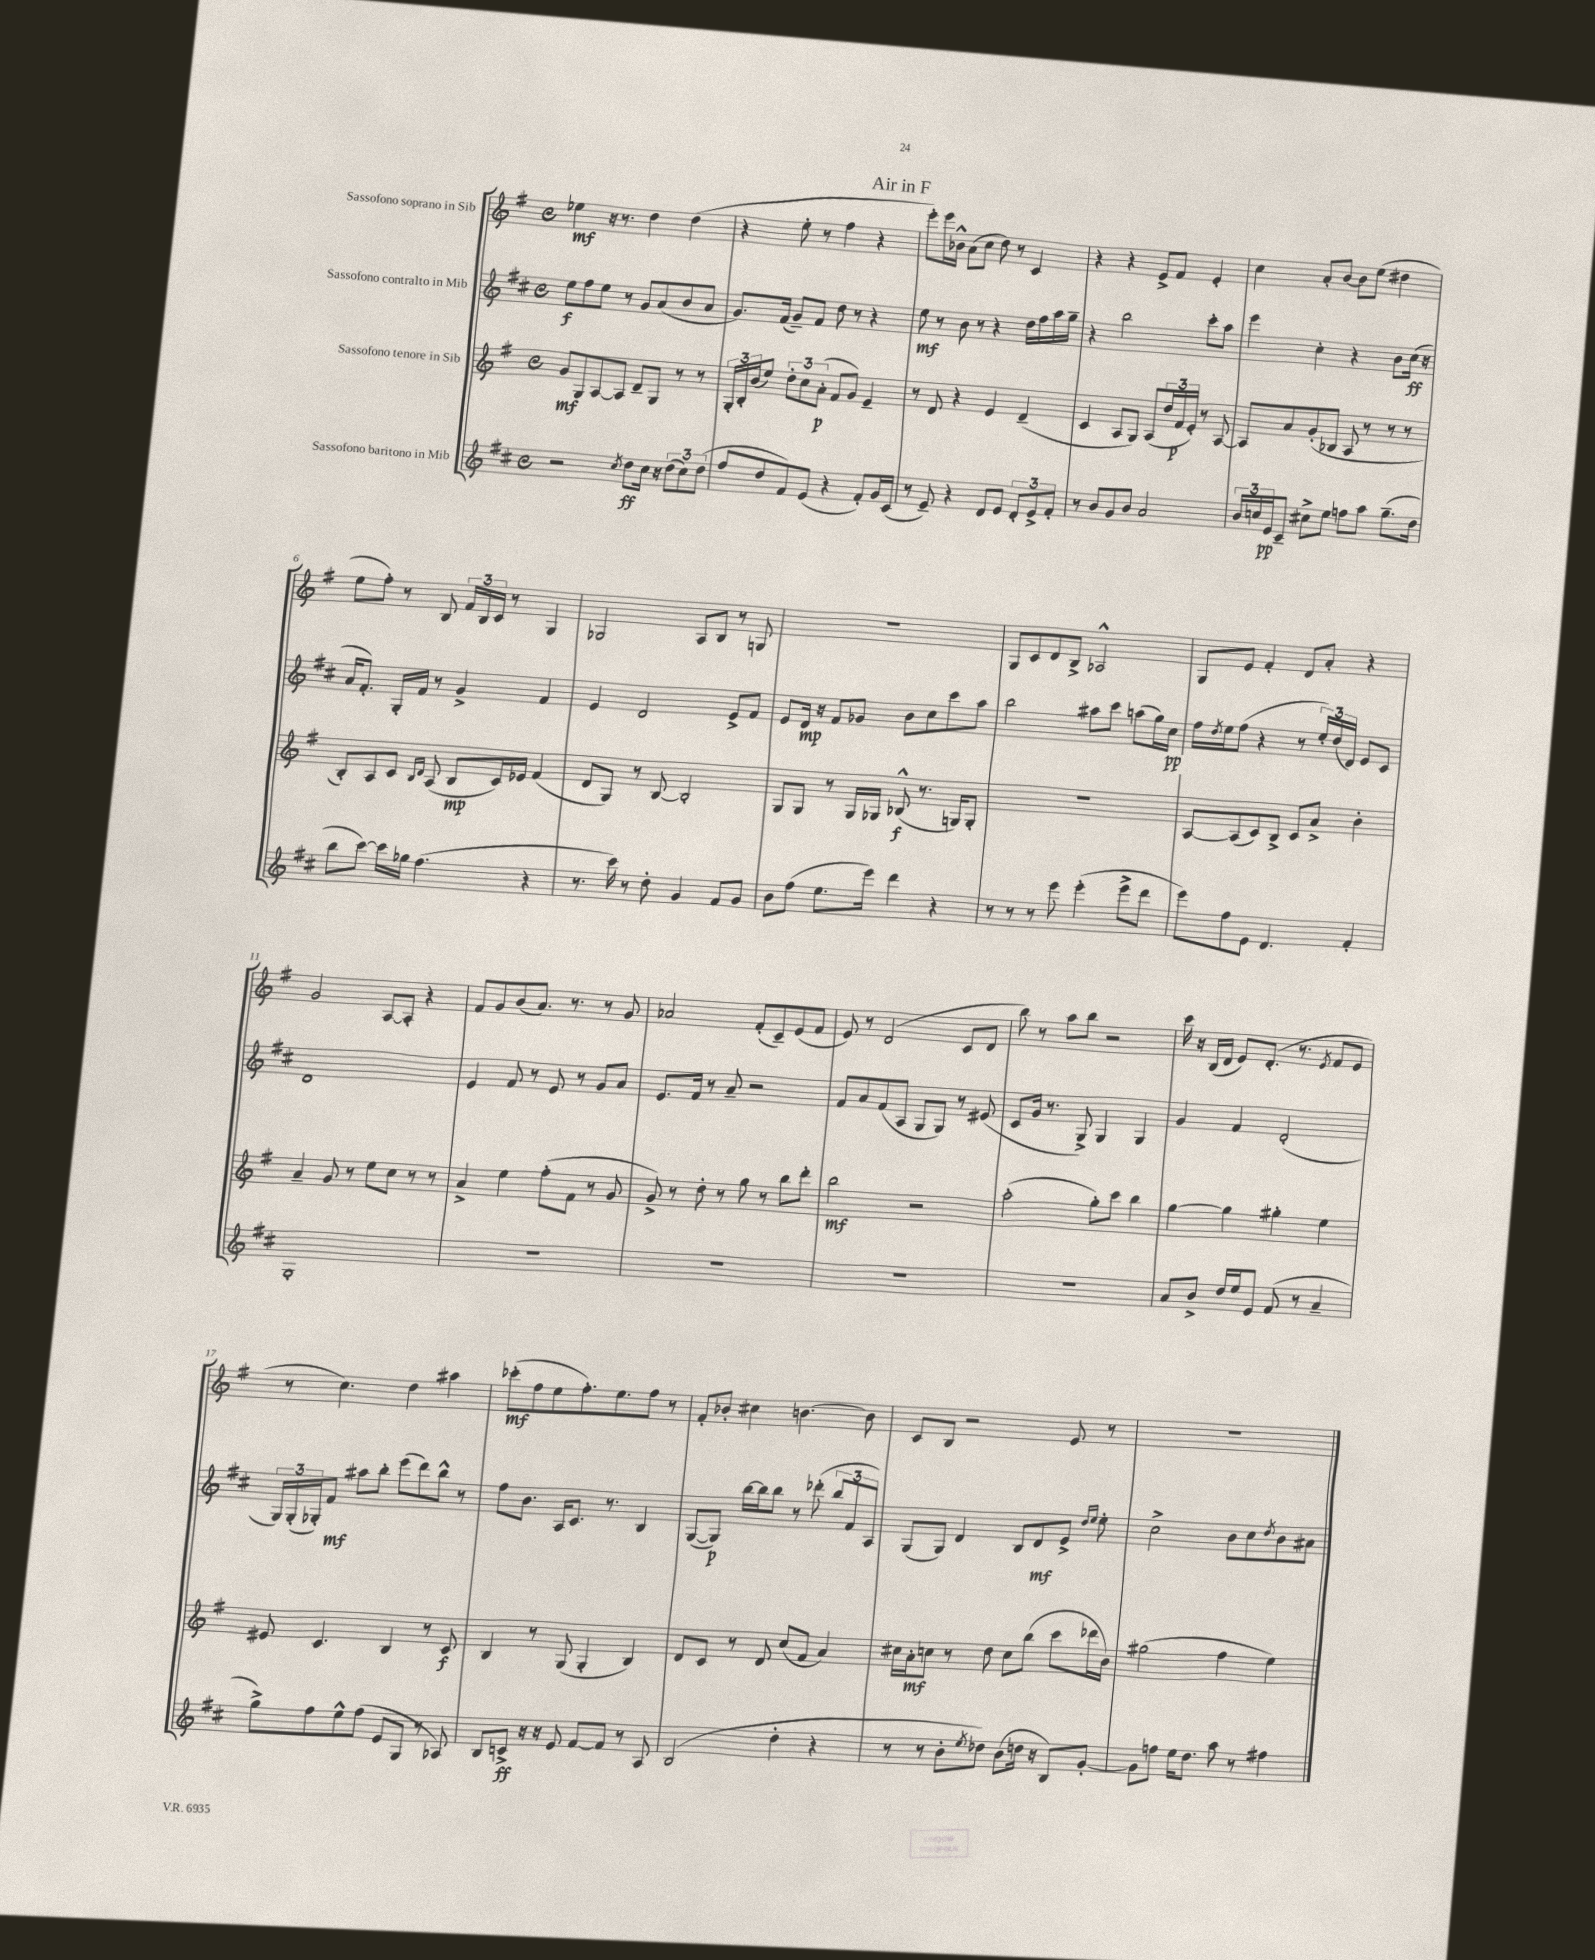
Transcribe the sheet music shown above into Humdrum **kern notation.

**kern	**dynam	**kern	**dynam	**kern	**dynam	**kern	**dynam
*part4	*part4	*part3	*part3	*part2	*part2	*part1	*part1
*staff4	*staff4	*staff3	*staff3	*staff2	*staff2	*staff1	*staff1
*I"Sassofono baritono in Mib	*	*I"Sassofono tenore in Sib	*	*I"Sassofono contralto in Mib	*	*I"Sassofono soprano in Sib	*
*clefG2	*	*clefG2	*	*clefG2	*	*clefG2	*
*k[f#c#]	*	*k[f#]	*	*k[f#c#]	*	*k[f#]	*
*M4/4	*	*M4/4	*	*M4/4	*	*M4/4	*
*met(c)	*	*met(c)	*	*met(c)	*	*met(c)	*
=1	=1	=1	=1	=1	=1	=1	=1
2r	.	8g/L	mf	8ee\L	f	4ee-X\	mf
.	.	8G/	.	8ff#\	.	.	.
.	.	[8A/	.	8ee\J	.	16r	.
.	.	.	.	.	.	8.r	.
.	.	8A/J]	.	8r	.	.	.
8qcc#/	.	.	.	.	.	.	.
8dd\L	ff	8d~/L	.	8g/L	.	4dd\	.
16cc#\Jk	.	8G/J	.	(8a/	.	.	.
16r	.	.	.	.	.	.	.
(12dd\L	.	8r	.	8b/	.	(4dd\	.
12cc#\)	.	.	.	.	.	.	.
.	.	8r	.	8a/J	.	.	.
(12dd\J	.	.	.	.	.	.	.
=2	=2	=2	=2	=2	=2	=2	=2
8ff#/L	.	24G'/LL	.	8.g/L)	.	4r	.
.	.	24B'/	.	.	.	.	.
.	.	(24b/J	.	.	.	.	.
8dd/	.	8ee/J)	.	.	.	.	.
.	.	.	.	(16f#/Jk	.	.	.
8f#/)	.	12dd'\L	.	8g~/L)	.	8ee'\	.
.	.	12cc\	.	.	.	.	.
(8e/J	.	.	.	8f#/J	.	8r	.
.	.	(12a'\J	p	.	.	.	.
4r	.	8f#/L	.	8dd\	.	4ff#\	.
.	.	8g/J)	.	8r	.	.	.
8f#'/L)	.	4e~/	.	4r	.	4r	.
16g/L	.	.	.	.	.	.	.
(16c#/JJ	.	.	.	.	.	.	.
=3	=3	=3	=3	=3	=3	=3	=3
8r	.	8r	.	8ee\	mf	8eee'\L)	.
8e~/)	.	8d/	.	8r	.	16eee\L	.
.	.	.	.	.	.	16b-X^^\JJ	.
4r	.	4r	.	8b\	.	(8a\L	.
.	.	.	.	8r	.	8cc\J	.
8d/L	.	4e/	.	4r	.	8dd\)	.
8e/J	.	.	.	.	.	8r	.
12d'/L	.	(4d~/	.	16dd\LL	.	4c/	.
.	.	.	.	16ff#\	.	.	.
12e^/	.	.	.	.	.	.	.
.	.	.	.	16aa\	.	.	.
12f#'/J	.	.	.	.	.	.	.
.	.	.	.	16gg~\JJ	.	.	.
=4	=4	=4	=4	=4	=4	=4	=4
8r	.	4c/	.	4r	.	4r	.
8b/L	.	.	.	.	.	.	.
8g/	.	8A/L	.	2bb\	.	4r	.
8b/J	.	8G/J)	.	.	.	.	.
2a/	.	(8A/L	.	.	.	8e^/L	.
.	.	24dd/L	.	.	.	8f#/J	.
.	.	24f#/	p	.	.	.	.
.	.	24e'/JJ)	.	.	.	.	.
.	.	8r	.	8ccc#'\L	.	4e'/	.
.	.	[8A/	.	8aa\J	.	.	.
=5	=5	=5	=5	=5	=5	=5	=5
24b/LL	.	8A/L]	.	4eee\	.	4cc\	.
24ccn/	.	.	.	.	.	.	.
24e/J	pp	.	.	.	.	.	.
8c#~/J	.	8a/	.	.	.	.	.
8cc#X^\L	.	(8g'/	.	4cc#'\	.	8a'/L	.
8ee\J	.	8B-X/J	.	.	.	[8b/J	.
8ffn\L	.	8A/	.	4r	.	8b\L]	.
8aa\J	.	8r	.	.	.	(8ee\J	.
(8.gg~\L	.	8r	.	8b\L	.	4dd#X\	.
.	.	8r	.	(16cc#\Jk	ff	.	.
16dd\Jk	.	.	.	16r	.	.	.
!!LO:LB:g=z
=6	=6	=6	=6	=6	=6	=6	=6
8bb\L	.	8B'/L)	.	16a/KL	.	8ee\L	.
.	.	.	.	8.f#'/J)	.	.	.
[8ccc#\J)	.	8A/	.	.	.	8ff#'\J)	.
16ccc#\LL]	.	8c/J	.	16G'/LL	.	8r	.
16gg-X\JJ	.	.	.	16f#/JJ	.	.	.
.	.	16qqB/LL	.	.	.	.	.
.	.	16qqd/JJ	.	.	.	.	.
(4.ff#\	.	(8A/	.	8r	.	8B/	.
.	.	8B/L	mp	4g^/	.	24f#/LL	.
.	.	.	.	.	.	24B/	.
.	.	.	.	.	.	24c/JJ	.
.	.	16c/L)	.	.	.	8r	.
.	.	16e-X/JJ	.	.	.	.	.
4r	.	(4f#/	.	4f#/	.	4G/	.
=7	=7	=7	=7	=7	=7	=7	=7
8.r	.	8d/L	.	4e/	.	2G-X/	.
.	.	8G/J)	.	.	.	.	.
16ccc#\)	.	.	.	.	.	.	.
8r	.	8r	.	2d/	.	.	.
8dd'\	.	[8B/	.	.	.	.	.
4g/	.	2B'/]	.	.	.	8A/L	.
.	.	.	.	.	.	8B/J	.
8f#/L	.	.	.	8e^/L	.	8r	.
8g/J	.	.	.	8f#/J	.	8Gn/	.
=8	=8	=8	=8	=8	=8	=8	=8
8b\L	.	8G/L	.	8e/L	.	1r	.
(8ff#\J	.	8G/J	.	16d/Jk	mp	.	.
.	.	.	.	16r	.	.	.
8.ee\L	.	8r	.	8f#/L	.	.	.
.	.	16G/LL	.	8g-X/J	.	.	.
16eee\Jk)	.	16G-X/JJ	.	.	.	.	.
4ddd\	.	(8B-X^^/	f	8b\L	.	.	.
.	.	8.r	.	8cc#\	.	.	.
4r	.	.	.	8ccc#\	.	.	.
.	.	16Gn/KL)	.	.	.	.	.
.	.	8G'/J	.	8aa\J	.	.	.
=9	=9	=9	=9	=9	=9	=9	=9
8r	.	1r	.	2bb\	.	8G/L	.
8r	.	.	.	.	.	8c/	.
8r	.	.	.	.	.	8d/	.
8eee\	.	.	.	.	.	8B^/J	.
(4eee'\	.	.	.	8aa#X\L	.	2A-X^^/	.
.	.	.	.	8ccc#\J	.	.	.
8eee^\L	.	.	.	(8aan\L	.	.	.
8ddd\J	.	.	.	16gg\L)	.	.	.
.	.	.	.	16cc#\JJ	pp	.	.
=10	=10	=10	=10	=10	=10	=10	=10
8eee\L)	.	[8A/L	.	16ff#\LL	.	8G/L	.
.	.	.	.	8qdd/	.	.	.
.	.	.	.	16ee\J	.	.	.
8ff#\	.	(8A/]	.	(8ff#\J	.	8e/J	.
8e\J	.	8c/)	.	4r	.	4f#'/	.
4.d/	.	8B^/J	.	.	.	.	.
.	.	8c/L	.	8r	.	8d/L	.
.	.	8a^/J	.	24ee'/LL)	.	8a'/J	.
.	.	.	.	(24dd/	.	.	.
.	.	.	.	24d/JJ)	.	.	.
4f#'/	.	4b'\	.	8e/L	.	4r	.
.	.	.	.	8c#/J	.	.	.
!!LO:LB:g=z
=11	=11	=11	=11	=11	=11	=11	=11
1G'	.	4a~/	.	1d	.	2g/	.
.	.	8g/	.	.	.	.	.
.	.	8r	.	.	.	.	.
.	.	8ee\L	.	.	.	[8A/L	.
.	.	8cc\J	.	.	.	8A'/J]	.
.	.	8r	.	.	.	4r	.
.	.	8r	.	.	.	.	.
=12	=12	=12	=12	=12	=12	=12	=12
1r	.	4a^/	.	4e/	.	8f#/L	.
.	.	.	.	.	.	8g/	.
.	.	4ee\	.	8f#/	.	(8b/	.
.	.	.	.	8r	.	8.a/J)	.
.	.	(8ff#'\L	.	8e/	.	.	.
.	.	.	.	.	.	8.r	.
.	.	8f#\J	.	8r	.	.	.
.	.	8r	.	8g/L	.	8r	.
.	.	8g/	.	8a/J	.	8g/	.
=13	=13	=13	=13	=13	=13	=13	=13
1r	.	8g^/)	.	8.e/L	.	2a-X/	.
.	.	8r	.	.	.	.	.
.	.	.	.	16f#/Jk	.	.	.
.	.	8dd'\	.	8r	.	.	.
.	.	8r	.	8a~/	.	.	.
.	.	8gg\	.	2r	.	(8f#'/L	.
.	.	8r	.	.	.	8c~/)	.
.	.	8bb\L	.	.	.	(8e/	.
.	.	8ddd'\J	.	.	.	8f#/J	.
=14	=14	=14	=14	=14	=14	=14	=14
1r	.	2bb\	mf	8f#/L	.	8e/)	.
.	.	.	.	8a/	.	8r	.
.	.	.	.	(8f#/	.	(2d/	.
.	.	.	.	8A/J	.	.	.
.	.	2r	.	8G/L	.	.	.
.	.	.	.	8G/J)	.	.	.
.	.	.	.	8r	.	8c/L	.
.	.	.	.	(8e#X/	.	8d/J	.
=15	=15	=15	=15	=15	=15	=15	=15
1r	.	(2aa'\	.	8c#/L	.	8bb\)	.
.	.	.	.	16g/Jk	.	8r	.
.	.	.	.	8.r	.	.	.
.	.	.	.	.	.	8aa\L	.
.	.	.	.	8G^/)	.	8bb\J	.
.	.	8gg'\L)	.	4G/	.	2r	.
.	.	8ccc\J	.	.	.	.	.
.	.	4bb\	.	4G/	.	.	.
=16	=16	=16	=16	=16	=16	=16	=16
8a/L	.	[4gg\	.	4g/	.	16ccc\	.
.	.	.	.	.	.	16r	.
8b^/J	.	.	.	.	.	(16B/LL	.
.	.	.	.	.	.	16d/JJ	.
16dd/LL	.	4gg\]	.	4f#/	.	8e/L)	.
16ee/J	.	.	.	.	.	.	.
8e/J	.	.	.	.	.	(8.d'/J	.
(8f#/	.	4gg#X'\	.	(2d'/	.	.	.
.	.	.	.	.	.	8.r	.
8r	.	.	.	.	.	.	.
.	.	.	.	.	.	8qe/	.
4a~/	.	4ee\	.	.	.	8f#/L	.
.	.	.	.	.	.	8e/J	.
!!LO:LB:g=z
=17	=17	=17	=17	=17	=17	=17	=17
8gg^\L)	.	8e#X/	.	24G/LL)	.	8r	.
.	.	.	.	(24G'/	.	.	.
.	.	.	.	24G-X'/J)	.	.	.
8ff#\	.	4.c/	.	8f#/J	mf	4.cc\)	.
8ee^^\	.	.	.	8aa#X\L	.	.	.
(8ff#\J	.	.	.	8bb'\J	.	.	.
8e/L	.	4B/	.	(8eee\L	.	4dd\	.
8G/J	.	.	.	8ddd\)	.	.	.
8r	.	8r	.	8bb^^\J	.	4aa#X\	.
8A-X/)	.	8c/	f	8r	.	.	.
=18	=18	=18	=18	=18	=18	=18	=18
8B/L	.	4B/	.	8ff#\L	.	(8ccc-X'\L	mf
8cn^/J	ff	.	.	8.b\J	.	8ff#\	.
16r	.	8r	.	.	.	8ee\	.
16r	.	.	.	16A/KL	.	.	.
8e/	.	(8G/	.	8.c#/J	.	8.ff#'\)	.
[8f#/L	.	4G'/	.	.	.	.	.
.	.	.	.	8.r	.	8.ee\	.
8f#/J]	.	.	.	.	.	.	.
8r	.	4B/)	.	4B/	.	8ff#\J	.
8A/	.	.	.	.	.	8r	.
=19	=19	=19	=19	=19	=19	=19	=19
(2B/	.	8d/L	.	([8G/L	.	8f#'/L	.
.	.	8c/J	.	8G/J])	p	8b-X'/J	.
.	.	8r	.	[16bb\LL	.	4cc#X\	.
.	.	.	.	16bb\J]	.	.	.
.	.	8d/	.	8bb\J	.	.	.
4dd'\	.	(8cc/L	.	8r	.	[4.bn\	.
.	.	8f#/J	.	(8ddd-X'\	.	.	.
4r	.	4a/)	.	12bb/L	.	.	.
.	.	.	.	12f#/	.	.	.
.	.	.	.	.	.	8b\]	.
.	.	.	.	12A/J)	.	.	.
=20	=20	=20	=20	=20	=20	=20	=20
8r	.	16cc#X\LL	.	(8G/L	.	8c/L	.
.	.	16a'\J	mf	.	.	.	.
8r	.	8ccn\J	.	8G/J)	.	8B/J	.
8b'\L	.	8r	.	4d/	.	2r	.
8qee/	.	.	.	.	.	.	.
8dd-X\J)	.	8dd\	.	.	.	.	.
(8b\L	.	8cc\L	.	8B/L	.	.	.
16ddn\Jk	.	(8bb\J	.	8d/	mf	.	.
16r	.	.	.	.	.	.	.
8B/L)	.	8ccc\L	.	8e^/J	.	8e/	.
.	.	.	.	16qqdd/LL	.	.	.
.	.	.	.	16qqee/JJ	.	.	.
[8g'/J	.	16ddd-X\L	.	8ee'\	.	8r	.
.	.	16b\JJ)	.	.	.	.	.
=21	=21	=21	=21	=21	=21	=21	=21
8g\L]	.	(2gg#X\	.	2cc#^\	.	1r	.
8ffn\J	.	.	.	.	.	.	.
16ee\KL	.	.	.	.	.	.	.
8.dd\J	.	.	.	.	.	.	.
8aa\	.	4ff#\	.	8b\L	.	.	.
8r	.	.	.	8cc#\	.	.	.
.	.	.	.	8qdd/	.	.	.
4ff#X\	.	4ee\)	.	8b\	.	.	.
.	.	.	.	8a#X\J	.	.	.
==	==	==	==	==	==	==	==
*-	*-	*-	*-	*-	*-	*-	*-
